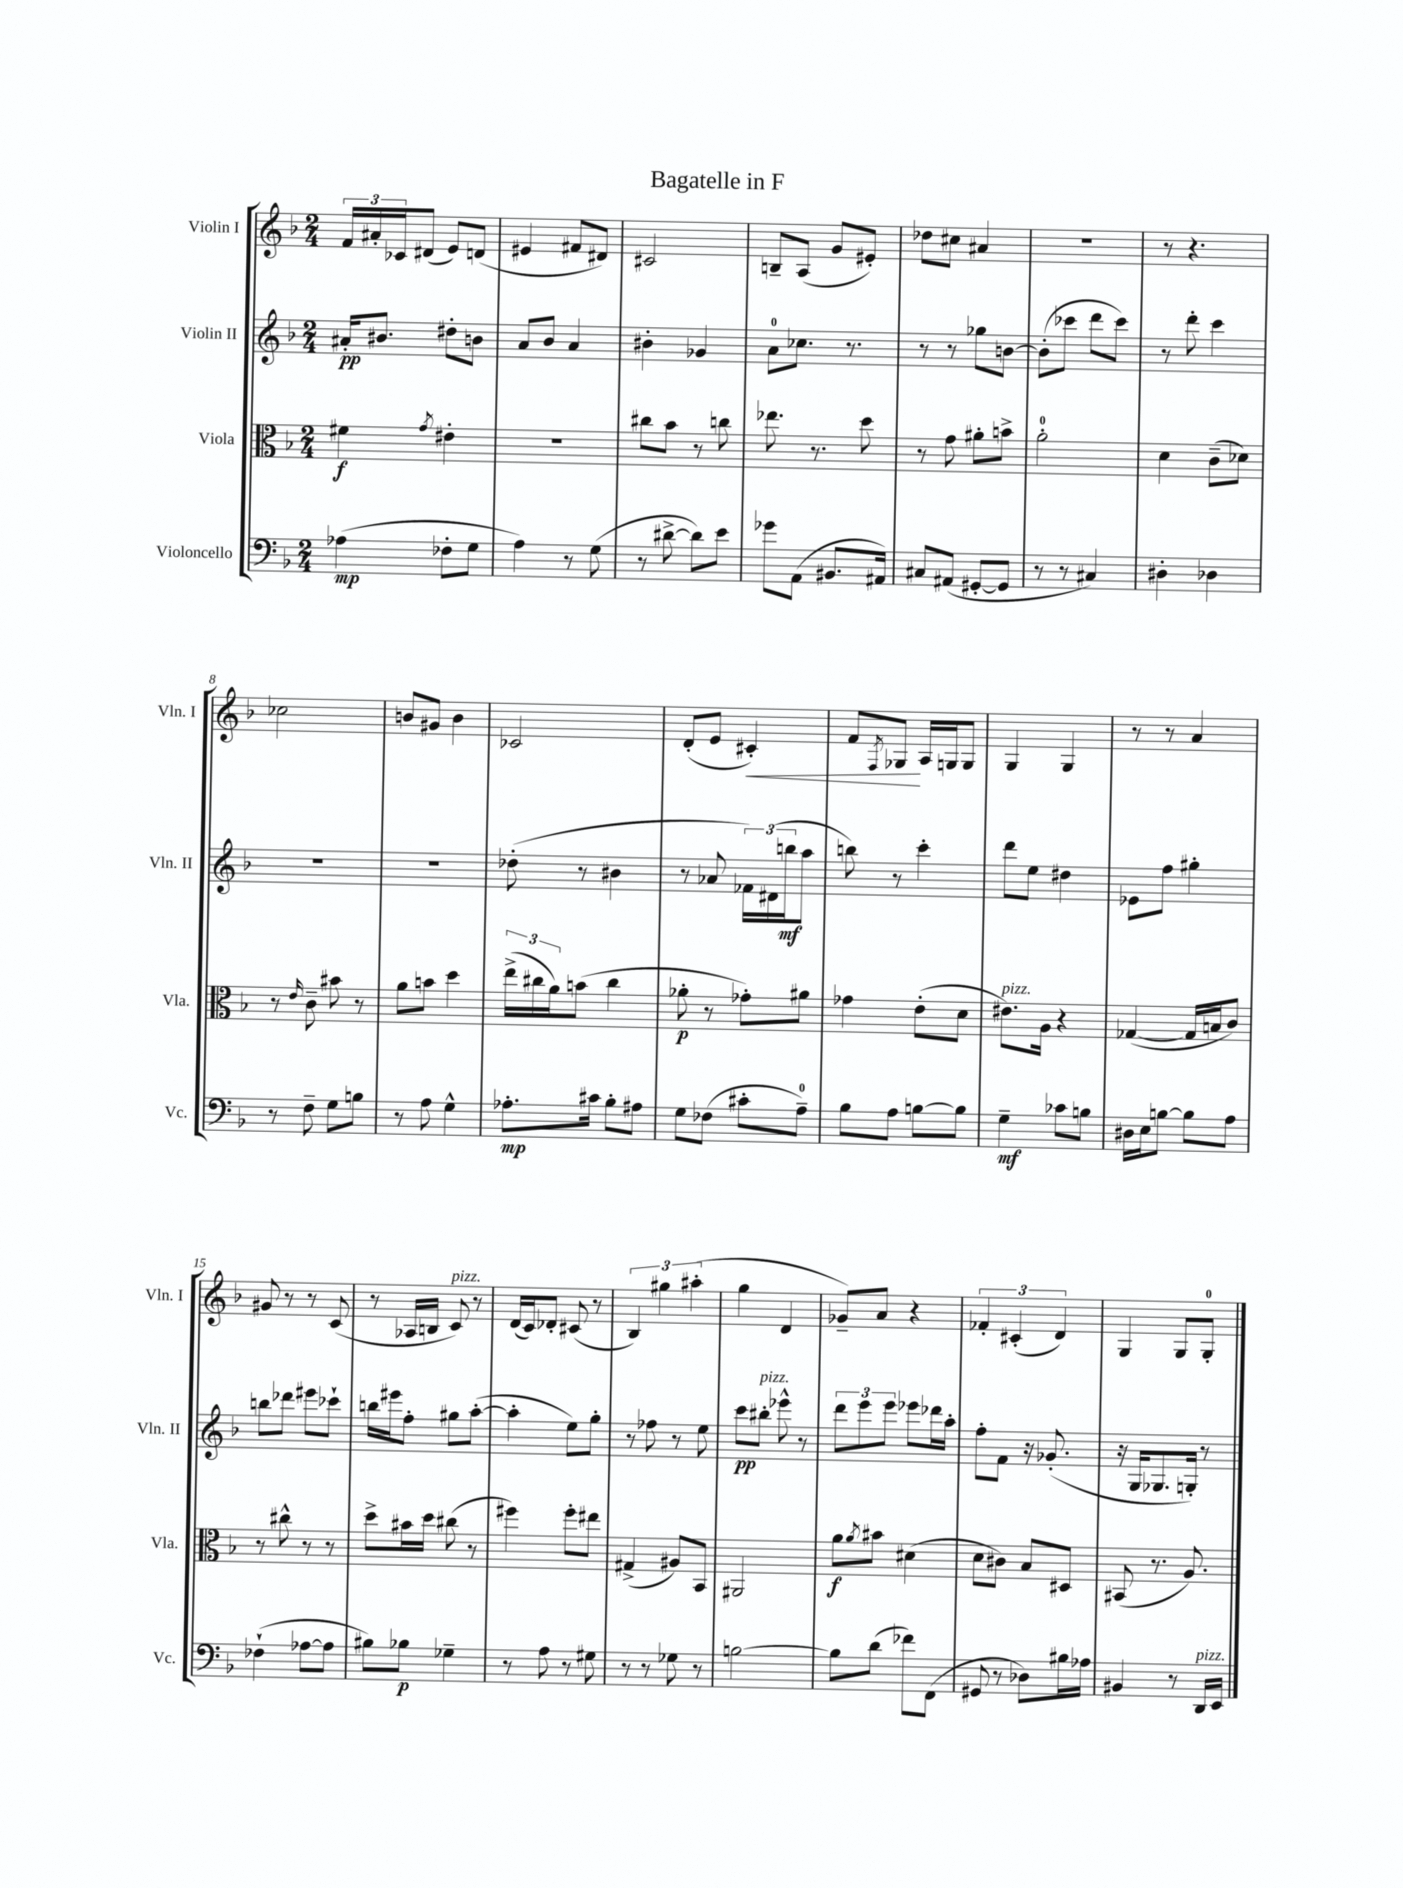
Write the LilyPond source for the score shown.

\header { title = "Bagatelle in F" }
<<
\new StaffGroup <<
\new Staff = "s0" \with { instrumentName = "Violin I" shortInstrumentName = "Vln. I" } {
    \clef treble \key f \major \numericTimeSignature \time 2/4
    \tuplet 3/2 { f'16 ais'16-. ces'16 } dis'8( e'8) d'8( |
    eis'4 fis'8 dis'8) |
    cis'2 |
    b8-- a8( g'8 eis'8-.) |
    des''8 cis''8 ais'4 |
    r2 |
    r8 r4. |
    ces''2 |
    b'8 gis'8 b'4 |
    ces'2 |
    d'8-.( e'8 cis'4-.\<) |
    f'8 \acciaccatura { f8 } ges8\! a16 g16 g8 |
    g4 g4 |
    r8 r8 a'4 |
    gis'8 r8 r8 c'8( |
    r8 aes16 b16 c'8^\markup { \italic "pizz." }) r8 |
    d'16( c'16) des'8-. cis'8( r8 |
    \tuplet 3/2 { bes4) gis''4 ais''4-.( } |
    g''4 d'4 |
    ges'8--) a'8 r4 |
    \tuplet 3/2 { fes'4-. cis'4-.( d'4) } |
    g4 g8 g8-0-. \bar "|." |
}
\new Staff = "s1" \with { instrumentName = "Violin II" shortInstrumentName = "Vln. II" } {
    \clef treble \key f \major \numericTimeSignature \time 2/4
    ais'16-.\pp bis'8. dis''8-. b'8 |
    a'8 bes'8 a'4 |
    bis'4-. ges'4 |
    a'8-0 ces''8. r8. |
    r8 r8 ges''8 b'8~ |
    b'8-.( ces'''8 d'''8 ces'''8) |
    r8 d'''8-. c'''4 |
    R2 |
    R2 |
    des''8-.( r8 bis'4 |
    r8 aes'8 \tuplet 3/2 { fes'16) dis'16( b''16\mf } a''8 |
    b''8) r8 c'''4-. |
    d'''8 e''8 dis''4 |
    ees'8 f''8 gis''4-. |
    b''8 des'''8 eis'''8 ces'''8-! |
    b''16 eis'''16 f''8-. gis''8 a''8~-.( |
    a''4-. e''8) g''8-. |
    r8 fes''8 r8 e''8 |
    c'''8\pp bis''8-.^\markup { \italic "pizz." } ees'''8-^ r8 |
    \tuplet 3/2 { d'''8 e'''8 e'''8 } ees'''8 des'''16 a''16-. |
    f''8-. f'8 r16 ges'8.-.( |
    r16 g16 ges8. g16-.) r8 \bar "|." |
}
\new Staff = "s2" \with { instrumentName = "Viola" shortInstrumentName = "Vla." } {
    \clef alto \key f \major \numericTimeSignature \time 2/4
    fis'4\f \acciaccatura { g'8 } eis'4-. |
    r2 |
    cis''8 bes'8 r8 c''8 |
    ees''8. r8. d''8 |
    r8 g'8 ais'8-. b'8-> |
    a'2-0-. |
    d'4 c'8--( des'8) |
    r8 \grace { e'16 } c'8-- bis'8 r8 |
    a'8 b'8 d''4 |
    \tuplet 3/2 { e''16->( cis''16 a'16) } b'8( cis''4 |
    aes'8-.\p r8 ges'8-.) ais'8 |
    ges'4 e'8-.( d'8 |
    eis'8.^\markup { \italic "pizz." }) a16 r4 |
    ges4~( ges16 b16 c'8) |
    r8 cis''8-^ r8 r8 |
    d''8-> bis'16 d''16 cis''8( r8 |
    fis''4) fis''8-. eis''8 |
    gis4->( ais8) bes,8 |
    ais,2 |
    a'8\f \acciaccatura { a'8 } bis'8 dis'4( |
    d'8 cis'8) bes8 dis8 |
    bis,8( r8. a8.) \bar "|." |
}
\new Staff = "s3" \with { instrumentName = "Violoncello" shortInstrumentName = "Vc." } {
    \clef bass \key f \major \numericTimeSignature \time 2/4
    aes4\mp( fes8-. g8 |
    a4) r8 g8( |
    r8 dis'8~-> dis'8) e'8 |
    ges'8 a,8( bis,8. ais,16) |
    cis8 ais,8( gis,8~-. gis,8 |
    r8 r8 cis4) |
    dis4-. des4 |
    r8 f8-- g8 b8 |
    r8 a8 g4-^ |
    aes8.-.\mp cis'16 bes8-. ais8 |
    g8 fes8( cis'8-. a8-0--) |
    bes8 a8 b8~ b8 |
    g4--\mf ces'8 b8 |
    dis16 e16 b8~ b8 a8 |
    fes4-!( aes8~ aes8 |
    bis8) bes8\p ges4-- |
    r8 a8 r8 gis8 |
    r8 r8 ges8 r8 |
    b2~ |
    b8 d'8( fes'8) f,8( |
    gis,8 r8 des8) bis16 aes16 |
    bis,4 r8 d,16^\markup { \italic "pizz." } e,16 \bar "|." |
}
>>
>>
